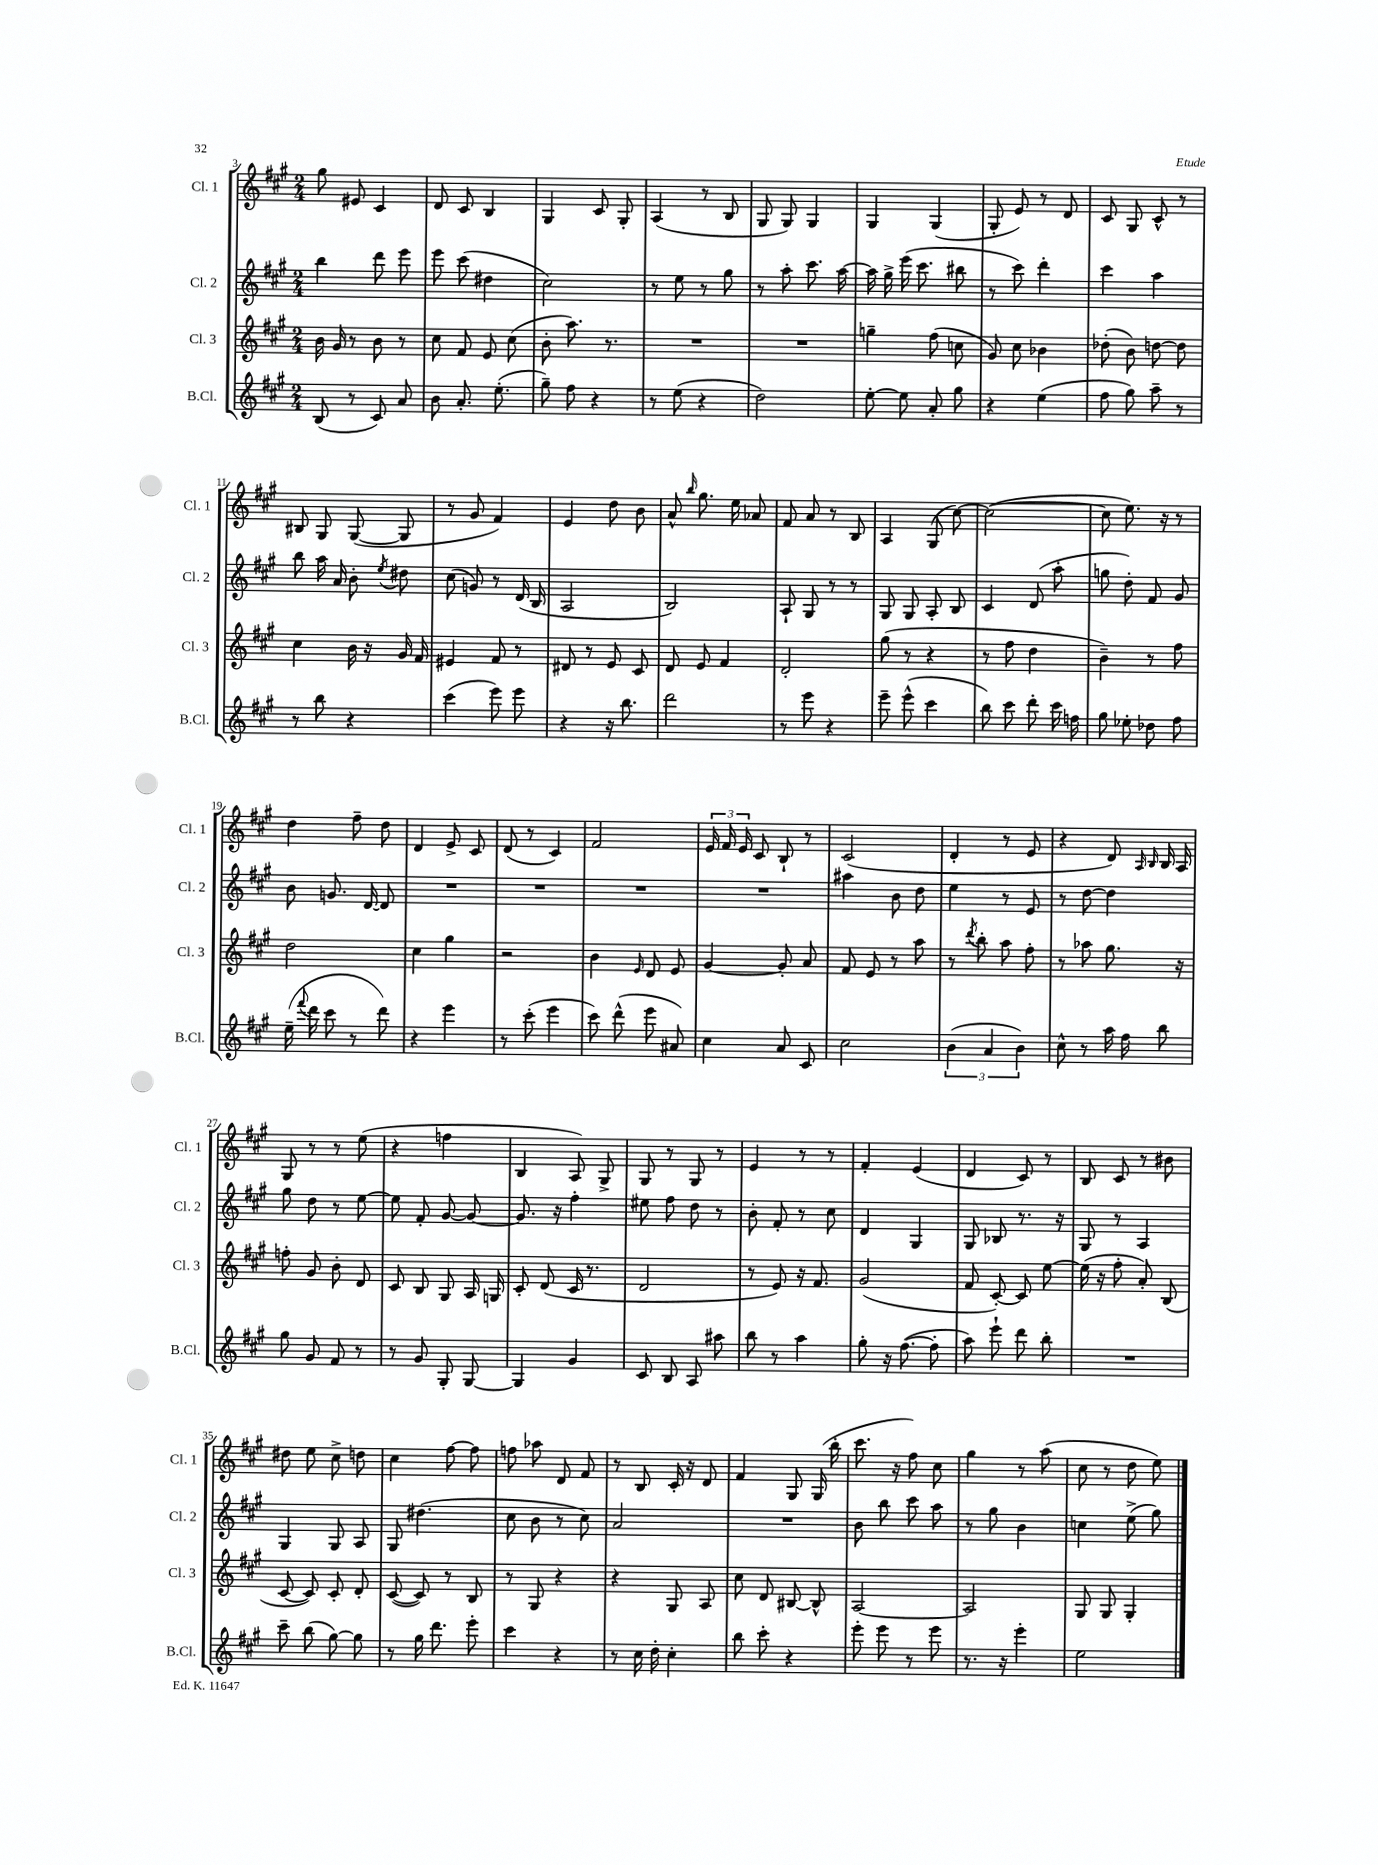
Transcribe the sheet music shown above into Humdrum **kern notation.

**kern	**kern	**kern	**kern
*staff4	*staff3	*staff2	*staff1
*clefG2	*clefG2	*clefG2	*clefG2
*k[f#c#g#]	*k[f#c#g#]	*k[f#c#g#]	*k[f#c#g#]
*M2/4	*M2/4	*M2/4	*M2/4
(8B	16b	4bb	8gg#
.	16g#	.	.
8r	8r	.	8e#
8c#)	8b	8ddd	4c#
8a	8r	8eee	.
=	=	=	=
8b	8cc#	8eee	8d
8.a'	8f#	(8ccc#	8c#
.	8e	4dd#	4B
(8.ee'	.	.	.
.	(8cc#	.	.
=	=	=	=
8gg#~)	8b'	2cc#)	4G#
8ff#	8.aa)	.	.
4r	.	.	8c#
.	8.r	.	.
.	.	.	8G#'
=	=	=	=
8r	2r	8r	(4A
(8ee	.	8ee	.
4r	.	8r	8r
.	.	8gg#	8B
=	=	=	=
2dd)	2r	8r	8G#
.	.	8aa'	8G#)
.	.	8.ccc#	4G#
.	.	[16aa	.
=	=	=	=
[8ee'	4gg~	16aa]	4G#
.	.	16gg#^	.
8ee]	.	(16eee	.
.	.	8.ccc#	.
8a'	(8ff#	.	(4G#
8gg#	8cc	8bb#	.
=	=	=	=
4r	8g#)	8r	8G#'
.	8cc#	8ccc#)	8e)
(4ee	4b-	4ddd'	8r
.	.	.	8d
=	=	=	=
8ff#	(8dd-'	4ccc#	8c#
8gg#)	8b)	.	8G#
8aa~	[8dd	4aa	8c#^^
8r	8dd]	.	8r
=	=	=	=
8r	4cc#	8bb	8B#
8bb	.	16aa	8G#
.	.	16a	.
4r	16b	8b'	([8G#
.	16r	.	.
.	.	8qee	.
.	16g#	8dd#	8G#]
.	16f#	.	.
=	=	=	=
(4ccc#	4e#	(8cc#	8r
.	.	8g)	8g#
8eee)	8f#	8r	4f#)
8eee	8r	(16d	.
.	.	16B	.
=	=	=	=
4r	8d#	2A	4e
.	8r	.	.
16r	8e	.	8dd
8.bb	.	.	.
.	8c#	.	8b
=	=	=	=
2ddd	8d	2B)	8a^^
.	.	.	16qqbb
.	8e	.	8.gg#
.	4f#	.	.
.	.	.	16ee
.	.	.	8a-
=	=	=	=
8r	2d'	8A`	8f#
8eee	.	8G#	8a
4r	.	8r	8r
.	.	8r	8B
=	=	=	=
8eee~	(8gg#	8G#	4A
(8eee^^	8r	8G#	.
4ccc#	4r	8A'	(8G#
.	.	8B	[8cc#)
=	=	=	=
8bb)	8r	4c#	(2cc#_
8ccc#	8ff#	.	.
8ddd'	4dd	(8d	.
16ccc#	.	8aa'	.
16ff	.	.	.
=	=	=	=
8gg#	4b~)	8gg	8cc#]
8ee-'	.	8dd')	8.ee)
8dd-	8r	8f#	.
.	.	.	16r
8ff#	8ff#	8g#	8r
=	=	=	=
(16ee~	2dd	8b	4dd
8qqfff#	.	.	.
16ddd	.	.	.
8ccc#	.	8.g	.
8r	.	.	8ff#~
.	.	[16d	.
8ddd)	.	8d]	8dd
=	=	=	=
4r	4cc#	2r	4d
4eee	4gg#	.	8e^
.	.	.	8c#
=	=	=	=
8r	2r	2r	(8d
(8ccc#'	.	.	8r
4eee	.	.	4c#)
=	=	=	=
8ccc#)	4b	2r	2f#
(8ddd^^	.	.	.
.	16qqe	.	.
8eee	8d	.	.
8a#)	8e	.	.
=	=	=	=
4cc#	[4g#	2r	24e
.	.	.	24f#
.	.	.	24e
.	.	.	8c#
8a	8g#']	.	8B`
8c#	8a	.	8r
=	=	=	=
2cc#	8f#	4aa#	(2c#
.	8e	.	.
.	8r	8b	.
.	8aa	8dd	.
=	=	=	=
(6b	8r	4ee	4d'
.	8qddd	.	.
.	8bb'	.	.
6a	.	.	.
.	8aa	8r	8r
6b)	.	.	.
.	8ff#'	8e	8e
=	=	=	=
8cc#^^	8r	8r	4r
8r	8aa-	[8dd	.
16aa	8.gg#	4dd]	8d)
16ff#	.	.	.
.	.	.	16qqA
.	.	.	16qqB
8bb	.	.	16B
.	16r	.	16A
=	=	=	=
8gg#	8ff'	8gg#	8G#
8g#	8g#	8dd	8r
8f#	8b'	8r	8r
8r	8d	[8ee	(8ee
=	=	=	=
8r	8c#	8ee]	4r
8g#	8B	8f#'	.
8G#'	8G#	[8g#	4ff
[8G#	16A	8g#_	.
.	16G	.	.
=	=	=	=
4G#]	8c#'	8.g#]	4B
.	(8d	.	.
.	.	16r	.
4g#	16c#	4ff#'	8A)
.	8.r	.	.
.	.	.	8G#^
=	=	=	=
8c#	2d	8ee#	8G#
8B	.	8ff#	8r
8A	.	8dd	8G#
8aa#	.	8r	8r
=	=	=	=
8bb	8r	8b'	4e
8r	8e)	8f#'	.
4aa	16r	8r	8r
.	8.f#	.	.
.	.	8cc#	8r
=	=	=	=
8gg#'	(2g#	4d	4f#'
16r	.	.	.
([8.ff#	.	.	.
.	.	4G#	(4e
8ff#']	.	.	.
=	=	=	=
8aa)	8f#	8G#	4d
8eee`	[8c#')	8B-	.
8ddd	8c#]	8.r	8c#)
8bb'	[8ee	.	8r
.	.	16r	.
=	=	=	=
2r	(16ee]	8G#	8B
.	16r	.	.
.	8ff#'	8r	8c#
.	8a')	4A	8r
.	(8B	.	8b#
=	=	=	=
8ccc#~	[8c#	4G#	8dd#
(8bb	8c#])	.	8ee
[8gg#)	8c#'	8G#	8cc#^
8gg#]	8d'	8A	8dd
=	=	=	=
8r	([8c#	8G#	4cc#
16gg#	8c#])	(4.dd#	.
8.ddd	.	.	.
.	8r	.	[8ff#
8eee'	8B	.	8ff#]
=	=	=	=
4ccc#	8r	8cc#	8ff
.	8G#	8b	8aa-
4r	4r	8r	8d
.	.	8cc#)	8f#
=	=	=	=
8r	4r	2a	8r
16cc#	.	.	8B
16dd'	.	.	.
4cc#'	8G#	.	16c#'
.	.	.	16r
.	8A	.	8d
=	=	=	=
8bb	8cc#	2r	4f#
8ccc#'	8d	.	.
4r	[8B#	.	8G#
.	8B#^^]	.	(16G#
.	.	.	16bb'
=	=	=	=
8eee'	[2A	8b	8.ccc#
8eee	.	8bb	.
.	.	.	16r
8r	.	8ccc#	8ff#)
8eee	.	8aa	8cc#
=	=	=	=
8.r	2A]	8r	4gg#
.	.	8gg#	.
16r	.	.	.
4eee'	.	4b	8r
.	.	.	(8aa
=	=	=	=
2ee	8G#	4cc	8cc#
.	8G#	.	8r
.	4G#'	(8ee^	8dd
.	.	8gg#)	8ee)
==	==	==	==
*-	*-	*-	*-
